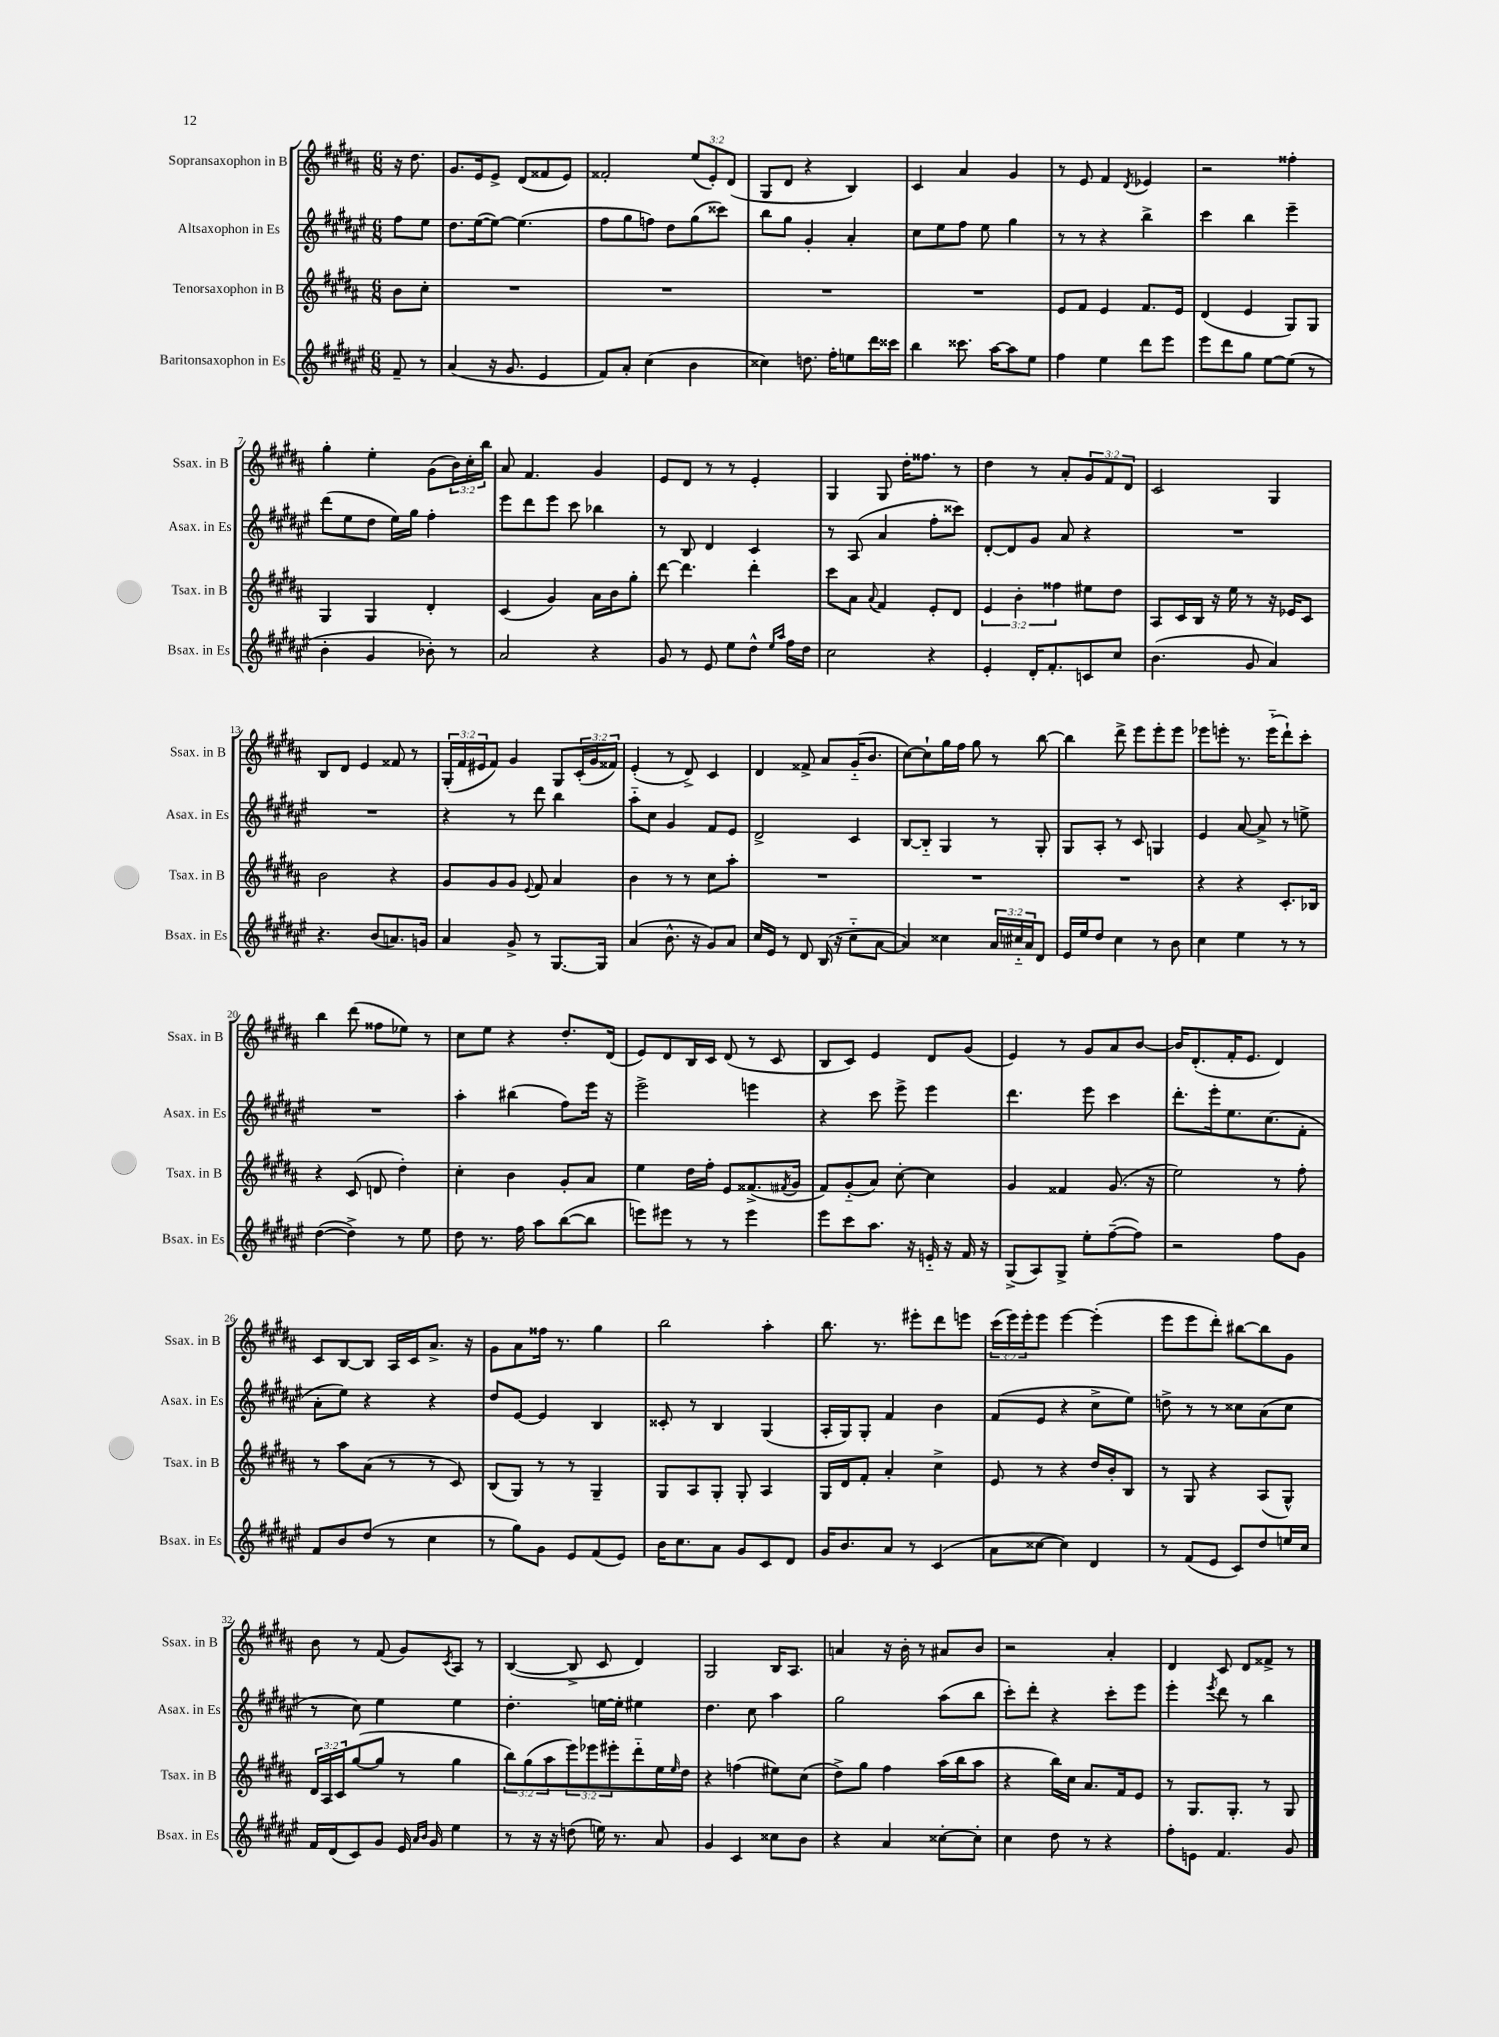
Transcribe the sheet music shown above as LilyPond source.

<<
\new StaffGroup <<
\new Staff = "s0" \with { instrumentName = "Sopransaxophon in B" shortInstrumentName = "Ssax. in B" } {
    \clef treble \key b \major \numericTimeSignature \time 6/8 \override Staff.TupletNumber.text = #tuplet-number::calc-fraction-text \partial 4
    r16 dis''8. |
    gis'8. e'16 e'8-> dis'8( fisis'8 e'8) |
    fisis'2-. \tuplet 3/2 { e''8( e'8-.) dis'8( } |
    gis8 dis'8 r4 b4) |
    cis'4 ais'4 gis'4 |
    r8 e'8 fis'4 \acciaccatura { dis'8 } ees'4 |
    r2 fisis''4-. |
    gis''4-. e''4-. gis'8( \tuplet 3/2 { b'16) cis''16-. b''16 } |
    ais'8 fis'4. gis'4 |
    e'8 dis'8 r8 r8 e'4-. |
    gis4 gis8 dis''16-. fisis''8. r8 |
    dis''4 r8 ais'8-. \tuplet 3/2 { gis'8 fis'8 dis'8 } |
    cis'2 gis4 |
    b8 dis'8 e'4 fisis'8 r8 |
    \tuplet 3/2 { gis16-.( fis'16 eis'16 } fis'8) gis'4 gis8 \tuplet 3/2 { cis'16-.( gis'16 fisis'16) } |
    e'4-.( r8 dis'8->) cis'4 |
    dis'4 fisis'8-> ais'8 gis'16-_( b'8. |
    cis''8~) cis''8-! gis''16 fis''16 gis''8 r8 b''8~ |
    b''4 dis'''8-> e'''8 e'''8-. e'''8 |
    ees'''8 e'''8-. r8. e'''16-_( dis'''8-!) cis'''8-. |
    b''4 dis'''8( fisis''8 ees''8) r8 |
    cis''8 e''8 r4 dis''8.-. dis'16( |
    e'8) dis'8 b16 cis'16 dis'8( r8 cis'8 |
    b8 cis'8) e'4 dis'8 gis'8( |
    e'4) r8 gis'8 ais'8 b'8~ |
    b'16 dis'8.-.( fis'16-. e'8. dis'4) |
    cis'8 b8~ b8 ais16 cis'16 ais'8.-> r16 |
    gis'8 ais'8 fisis''16 r8. gis''4 |
    b''2 ais''4-. |
    b''8. r8. eis'''8-. dis'''8 e'''8 |
    \tuplet 3/2 { cis'''16( e'''16) e'''16-. } e'''8 e'''4~ e'''4-.( |
    e'''8 e'''8 dis'''8-.) bis''8~ bis''8 gis'8 |
    b'8 r8 fis'8( gis'8) \acciaccatura { cis'8 } ais8 r8 |
    b4~( b8-> cis'8 dis'4) |
    gis2 b16 ais8. |
    a'4 r16 b'16-. r8 ais'8 b'8 |
    r2 ais'4-. |
    dis'4 cis'8 dis'8 fisis'8-> r8 \bar "|." |
}
\new Staff = "s1" \with { instrumentName = "Altsaxophon in Es" shortInstrumentName = "Asax. in Es" } {
    \clef treble \key fis \major \numericTimeSignature \time 6/8 \partial 4
    fis''8 eis''8 |
    dis''8. eis''16~( eis''8~) eis''4.( |
    fis''8 gis''8 f''8) dis''8 gis''8( cisis'''8) |
    b''8 gis''8 gis'4-. ais'4-. |
    cis''8 eis''8 fis''8 eis''8 gis''4 |
    r8 r8 r4 b''4-> |
    cis'''4 b''4 eis'''4-- |
    dis'''8( eis''8 dis''8 eis''16) gis''16 fis''4-. |
    eis'''8 dis'''8 eis'''8 cis'''8 bes''4 |
    r8 b8 dis'4 cis'4 |
    r8 ais8( ais'4 fis''8-. cisis'''8) |
    dis'8~-. dis'8 gis'8 ais'8 r4 |
    R2. |
    R2. |
    r4 r8 dis'''8 b''4 |
    ais''8-_ cis''8 gis'4 fis'8 eis'8 |
    dis'2-> cis'4 |
    b8~ b8-_ gis4 r8 gis8-. |
    gis8 ais8-. r8 cis'8 g4 |
    eis'4 ais'8~ ais'8-> r8 e''8-> |
    R2. |
    ais''4-. bis''4( fis''8) eis'''16 r16 |
    eis'''2-> e'''4 |
    r4 cis'''8 eis'''8-> eis'''4 |
    dis'''4. eis'''8 cis'''4 |
    dis'''8.-. eis'''16-. eis''8. cis''8.( fis'8-. |
    ais'8-. eis''8) r4 r4 |
    dis''8 eis'8~ eis'4 b4 |
    cisis'8-. r8 b4 gis4( |
    ais16-. gis16) gis8-. fis'4 b'4 |
    fis'8( eis'8 r4 cis''8-> eis''8) |
    d''8-> r8 r8 cisis''8 ais'8( cisis''8 |
    r8 cis''8) eis''4 eis''4 |
    dis''4.-. e''16~ e''16-. eis''4 |
    dis''4. cis''8 ais''4 |
    gis''2 ais''8( b''8 |
    cis'''8-.) dis'''8-. r4 cis'''8-. eis'''8 |
    eis'''4-. \acciaccatura { eis'''8 } dis'''8 r8 b''4 \bar "|." |
}
\new Staff = "s2" \with { instrumentName = "Tenorsaxophon in B" shortInstrumentName = "Tsax. in B" } {
    \clef treble \key b \major \numericTimeSignature \time 6/8 \override Staff.TupletNumber.text = #tuplet-number::calc-fraction-text \partial 4
    b'8 cis''8-. |
    R2. |
    R2. |
    R2. |
    R2. |
    e'8 fis'8 e'4 fis'8. e'16 |
    dis'4( e'4 gis8) gis8 |
    gis4 gis4 dis'4-. |
    cis'4( gis'4) ais'16 b'16 gis''8-. |
    dis'''8~ dis'''4. dis'''4-. |
    cis'''8 ais'8 \appoggiatura { ais'8 } fis'4 e'8-. dis'8 |
    \tuplet 3/2 { e'4 b'4-. fisis''4 } eis''8 dis''8 |
    ais8 cis'16 b16 r16 e''16 r8 r16 ees'16 cis'8 |
    b'2 r4 |
    gis'8 gis'8 gis'8 \appoggiatura { e'8 } fis'8 ais'4 |
    b'4 r8 r8 cis''8 ais''8-. |
    R2. |
    R2. |
    R2. |
    r4 r4 cis'8.-. bes16 |
    r4 cis'8( d'8 dis''4-.) |
    cis''4-. b'4 gis'8-. ais'8 |
    e''4 dis''16 fis''16-. e'8 fisis'8.->( \acciaccatura { fis'8 } gis'16 |
    fis'8) gis'8-_( ais'8) cis''8~-. cis''4 |
    gis'4 fisis'4 gis'8.( r16 |
    e''2) r8 fis''8-. |
    r8 ais''8 ais'8( r8 r8 cis'8) |
    b8( gis8) r8 r8 gis4-- |
    gis8 ais8 gis8-. gis8-. ais4 |
    gis16 dis'16 fis'8-. ais'4-. cis''4-> |
    e'8 r8 r4 dis''16 b'16-. b8 |
    r8 gis8 r4 ais8( gis8-^) |
    \tuplet 3/2 { dis'16 ais16 cis'16 } gis''8~( gis''8 r8 gis''4 |
    \tuplet 3/2 { b''8) gis''8( ais''8 } \tuplet 3/2 { e'''8) ees'''8 eis'''8-. } dis'''8-_ e''16 \grace { e''16 } dis''16 |
    r4 f''4( eis''8) cis''8( |
    dis''8->) gis''8 fis''4 ais''16( b''16 ais''8 |
    r4 b''16) cis''16 ais'8. fis'16 e'8 |
    r8 gis8. gis8.-. r8 gis8 \bar "|." |
}
\new Staff = "s3" \with { instrumentName = "Baritonsaxophon in Es" shortInstrumentName = "Bsax. in Es" } {
    \clef treble \key fis \major \numericTimeSignature \time 6/8 \override Staff.TupletNumber.text = #tuplet-number::calc-fraction-text \partial 4
    fis'8-- r8 |
    ais'4( r16 gis'8. eis'4 |
    fis'8) ais'8-. cis''4( b'4 |
    cisis''4) d''8. fis''16-. e''8 dis'''16 cisis'''16 |
    b''4 cisis'''8. ais''16~ ais''8 eis''8 |
    fis''4 eis''4 dis'''8 eis'''8 |
    eis'''8 dis'''8 gis''8 eis''8~ eis''8( r8 |
    b'4-. gis'4 bes'8-.) r8 |
    ais'2 r4 |
    gis'8 r8 eis'8 eis''8 dis''8-^ \grace { eis''16 ais''16 } fis''16 dis''16 |
    cis''2 r4 |
    eis'4-. dis'16-. fis'8.-. c'8 cis''8 |
    b'4.( gis'8 ais'4) |
    r4. b'8( a'8.) g'16 |
    ais'4 gis'8-> r8 gis8.~ gis16 |
    ais'4( b'8.-^ r16 gis'8) ais'8 |
    cis''16 eis'16 r8 dis'8 b16( r16 cis''8-_ ais'8~ |
    ais'4) cisis''4 \tuplet 3/2 { ais'16 cis''16-_ ais'16 } dis'8 |
    eis'16 eis''16 dis''8 cis''4 r8 b'8 |
    cis''4 eis''4 r8 r8 |
    dis''4~( dis''4->) r8 eis''8 |
    dis''8 r8. fis''16 ais''8 b''8~( b''8 |
    e'''8) eis'''8 r8 r8 eis'''4 |
    eis'''8 cis'''8 ais''8. r16 e'16-_ r16 fis'16 r16 |
    gis8->( ais8) gis8-> eis''8-. fis''8~--( fis''8) |
    r2 fis''8 gis'8 |
    fis'8 b'8 dis''8( r8 cis''4 |
    r8 gis''8) gis'8 eis'8 fis'8( eis'8) |
    b'16 cis''8. ais'8 gis'8 cis'8 dis'8 |
    gis'16 b'8. ais'8 r8 cis'4( |
    ais'8 cisis''8~ cisis''4) dis'4 |
    r8 fis'8( eis'8 cis'8) dis''8 e''16 cis''16 |
    fis'16 dis'16( cis'8) gis'8 eis'16 \grace { ais'16 b'16 } gis'16 eis''4 |
    r8 r16 r16 d''8( e''16) r8. ais'8 |
    gis'4 cis'4 cisis''8 b'8 |
    r4 ais'4 cisis''8~-. cisis''8-. |
    cis''4 dis''8 r8 r4 |
    fis''8-. e'8 fis'4. gis'8 \bar "|." |
}
>>
>>
